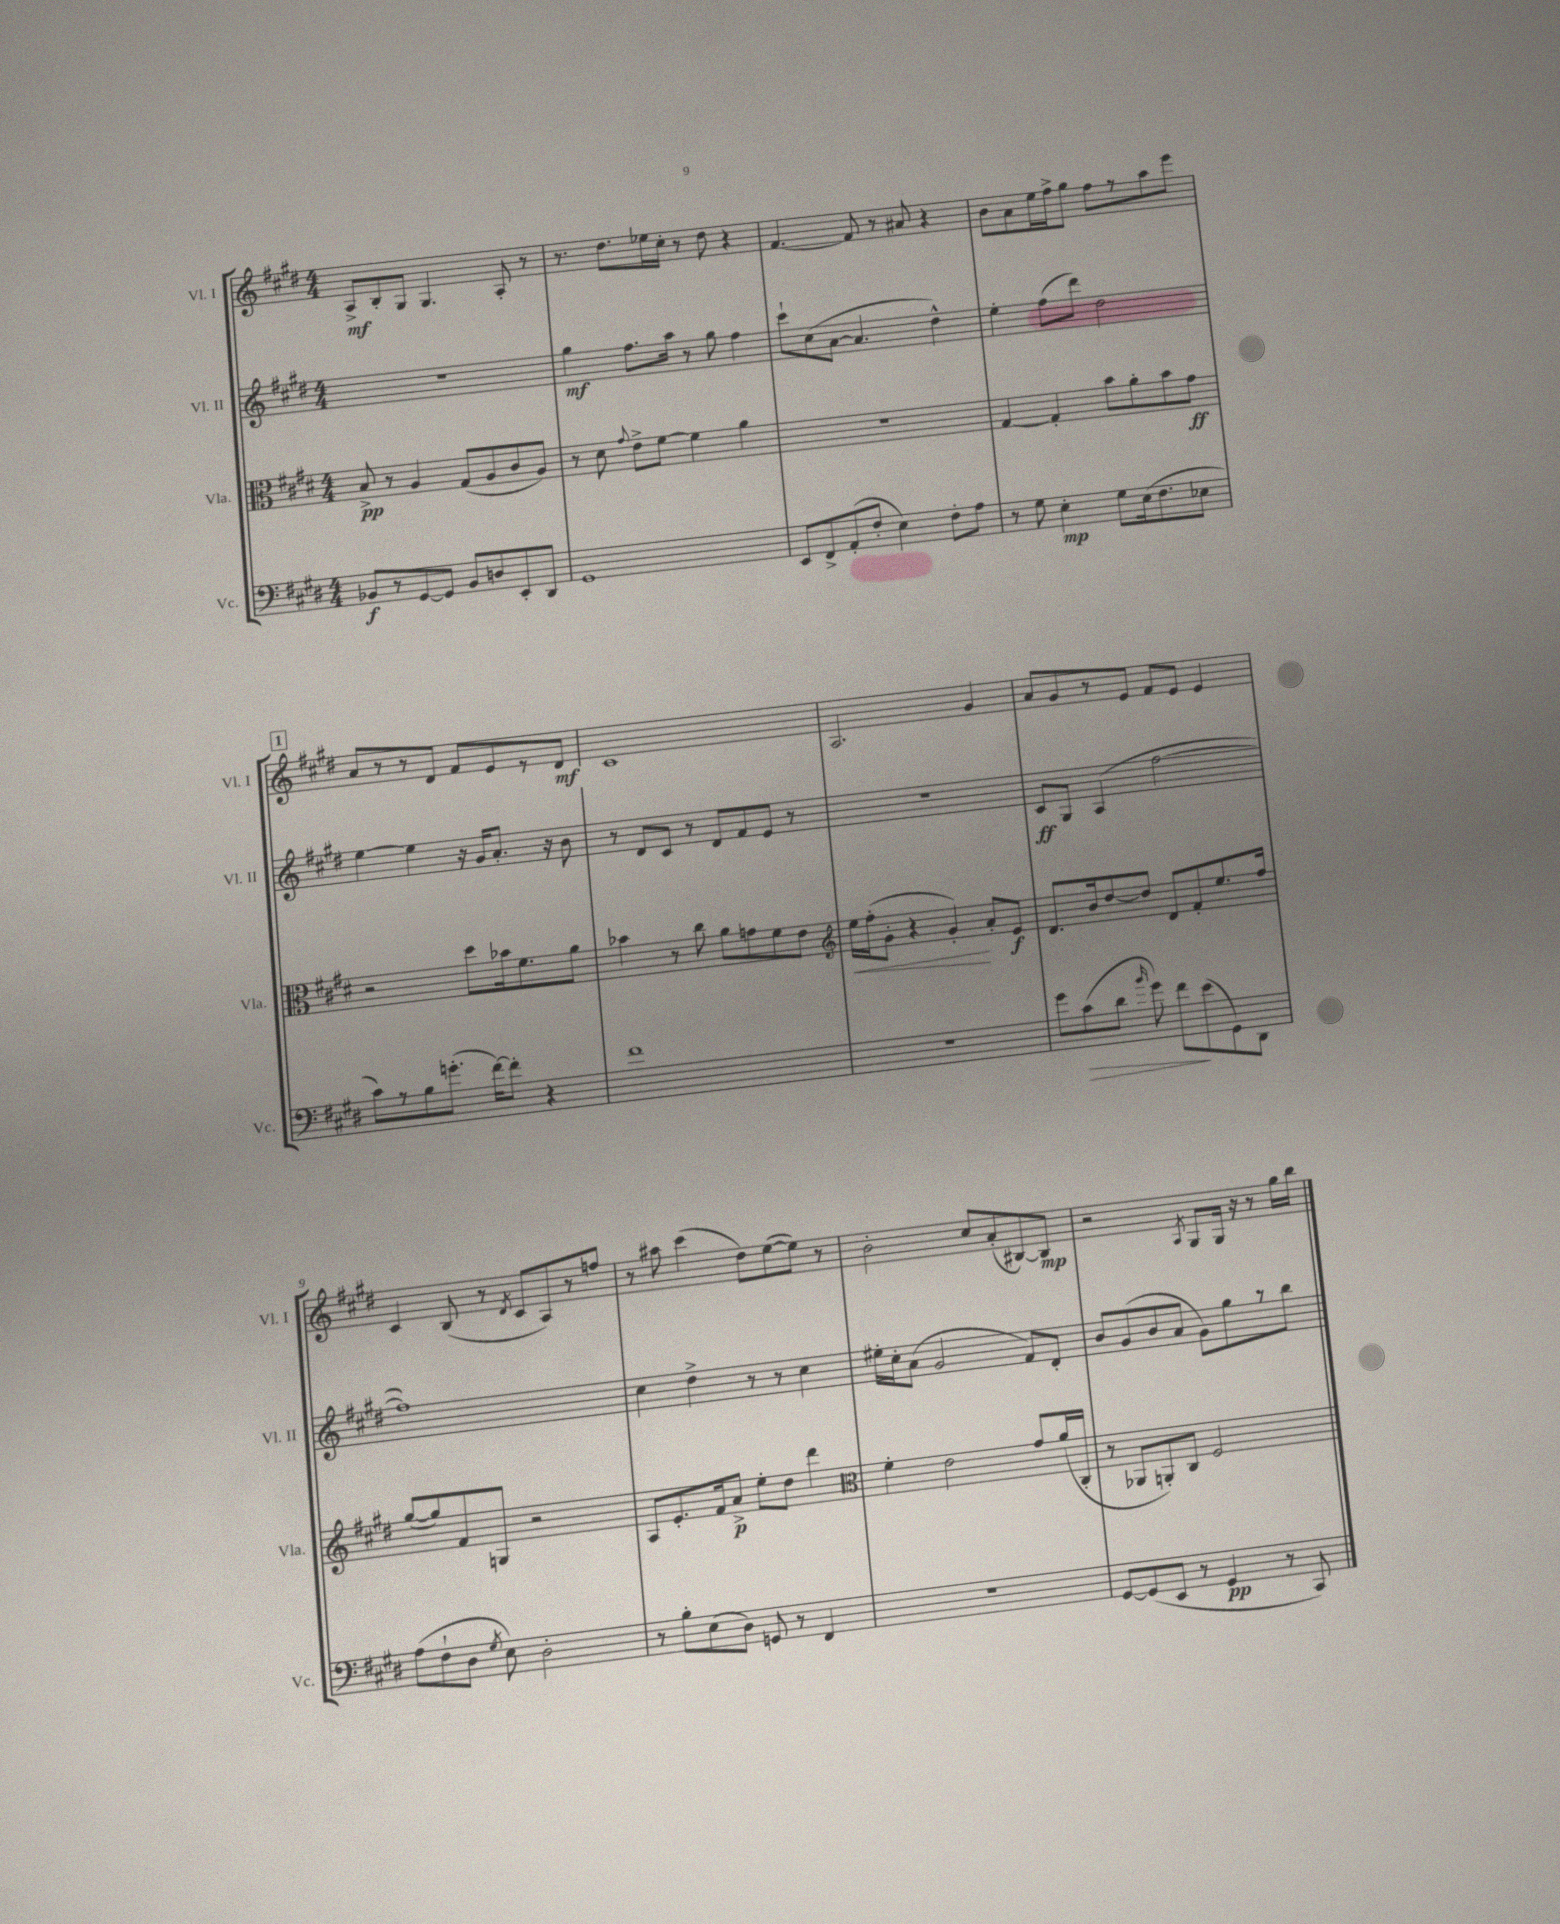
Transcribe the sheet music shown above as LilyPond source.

<<
\new StaffGroup <<
\new Staff = "s0" \with { instrumentName = "Vl. I" shortInstrumentName = "Vl. I" } {
    \clef treble \key e \major \numericTimeSignature \time 4/4
    \autoBeamOff a8[->\mf b8-. gis8] gis4. a8-. r8 |
    r8. dis''8.[ ees''16 cis''16]-. r8 dis''8 r4 |
    fis'4.~ fis'8 r8 ais'8 r4 |
    b'8[ a'8 e''16 fis''16-> gis''8] fis''8[ r8 a''8 e'''8] |
    \mark \markup { \box "1" } a'8[ r8 r8 dis'8] fis'8[ e'8 r8 dis'8]\mf |
    cis'1 |
    a2. gis'4 |
    a'8[ gis'8 r8 e'8] fis'8[ e'8] e'4 |
    cis'4 b8( r8 \acciaccatura { dis'8 } cis'8[ a8) r8 f''8] |
    r8 ais''8 cis'''4( dis''8[) e''8~( e''8]) r8 |
    b'2-. cis''8[ a'8-.( bis8~) bis8]\mp |
    r2 \acciaccatura { a8 } gis8[ gis16] r16 r8 gis''16[ b''16] \bar "|." |
}
\new Staff = "s1" \with { instrumentName = "Vl. II" shortInstrumentName = "Vl. II" } {
    \clef treble \key e \major \numericTimeSignature \time 4/4
    \autoBeamOff R1 |
    gis''4\mf fis''8.[ a''16] r8 gis''8 fis''4 |
    cis'''8[-! cis''8( a'8]~ a'4. dis''4-^) |
    e''4-. fis''8[( dis'''8]) dis''2 |
    \mark \markup { \box "1" } e''4~ e''4 r16 gis'16[ a'8.]-. r16 b'8 |
    r8 dis'8[ cis'8] r8 dis'8[ fis'8 e'8] r8 |
    R1 |
    cis'8[\ff gis8] a4( fis''2~ |
    fis''1) |
    cis''4 dis''4-> r8 r8 cis''4 |
    eis''16[-. cis''16-. a'8]( gis'2 fis'8[) dis'8]-. |
    b'8[ gis'8( b'8 a'8] gis'8[) gis''8 r8 b''8] \bar "|." |
}
\new Staff = "s2" \with { instrumentName = "Vla." shortInstrumentName = "Vla." } {
    \clef alto \key e \major \numericTimeSignature \time 4/4
    \autoBeamOff b8->\pp r8 a4 gis8[( a8 cis'8 a8]) |
    r8 dis'8 \appoggiatura { gis'8 } e'8[-> fis'8]~ fis'4 a'4 |
    R1 |
    gis4~ gis4-. b'8[ a'8-. b'8 gis'8]\ff |
    \mark \markup { \box "1" } r2 dis''8[ bes'16 fis'8. a'8] |
    bes'4 r8 cis''8 a'8[ g'8 fis'8 e'8] |
    \clef treble e''16[\< fis''16-.( gis'8]-. r4 gis'4-.\!) a'8[-. e'8]\f |
    dis'8.[ b'16 dis''8~ dis''8] dis'8[ fis'8-. e''8. fis''16] |
    gis''8[~( gis''8) fis'8 g8] r2 |
    a8[ e'8.-. fis'16 a'8]->\p e''8[-. dis''8] dis'''4 |
    \clef alto fis'4-. e'2 gis'8[ a'16( cis16]-. |
    r8 aes,8[ a,8-.) cis8] fis2 \bar "|." |
}
\new Staff = "s3" \with { instrumentName = "Vc." shortInstrumentName = "Vc." } {
    \clef bass \key e \major \numericTimeSignature \time 4/4
    \autoBeamOff bes,8[\f r8 gis,8~ gis,8] bes,8[ d8 e,8-. dis,8] |
    gis,1 |
    e,8[ fis,8-> a,8-.( fis8]-. e4) fis8[-. a8] |
    r8 gis8 e4-.\mp gis8[ e16( fis8. ees8] |
    \mark \markup { \box "1" } cis'8[) r8 b8 g'8.]-.( fis'16[~) fis'8]-. r4 |
    fis'1 |
    R1 |
    gis'8[ cis'8\>( dis'8] \grace { b'16 } gis'8) fis'8[\! e'8( gis,8) dis,8] |
    a8[( fis8-! dis8] \acciaccatura { gis8 } e8) dis2-. |
    r8 b8[-. e8( dis8]) g,8 r8 fis,4 |
    R1 |
    gis,8[~ gis,8( e,8] r8 gis,4\pp r8 cis,8) \bar "|." |
}
>>
>>
